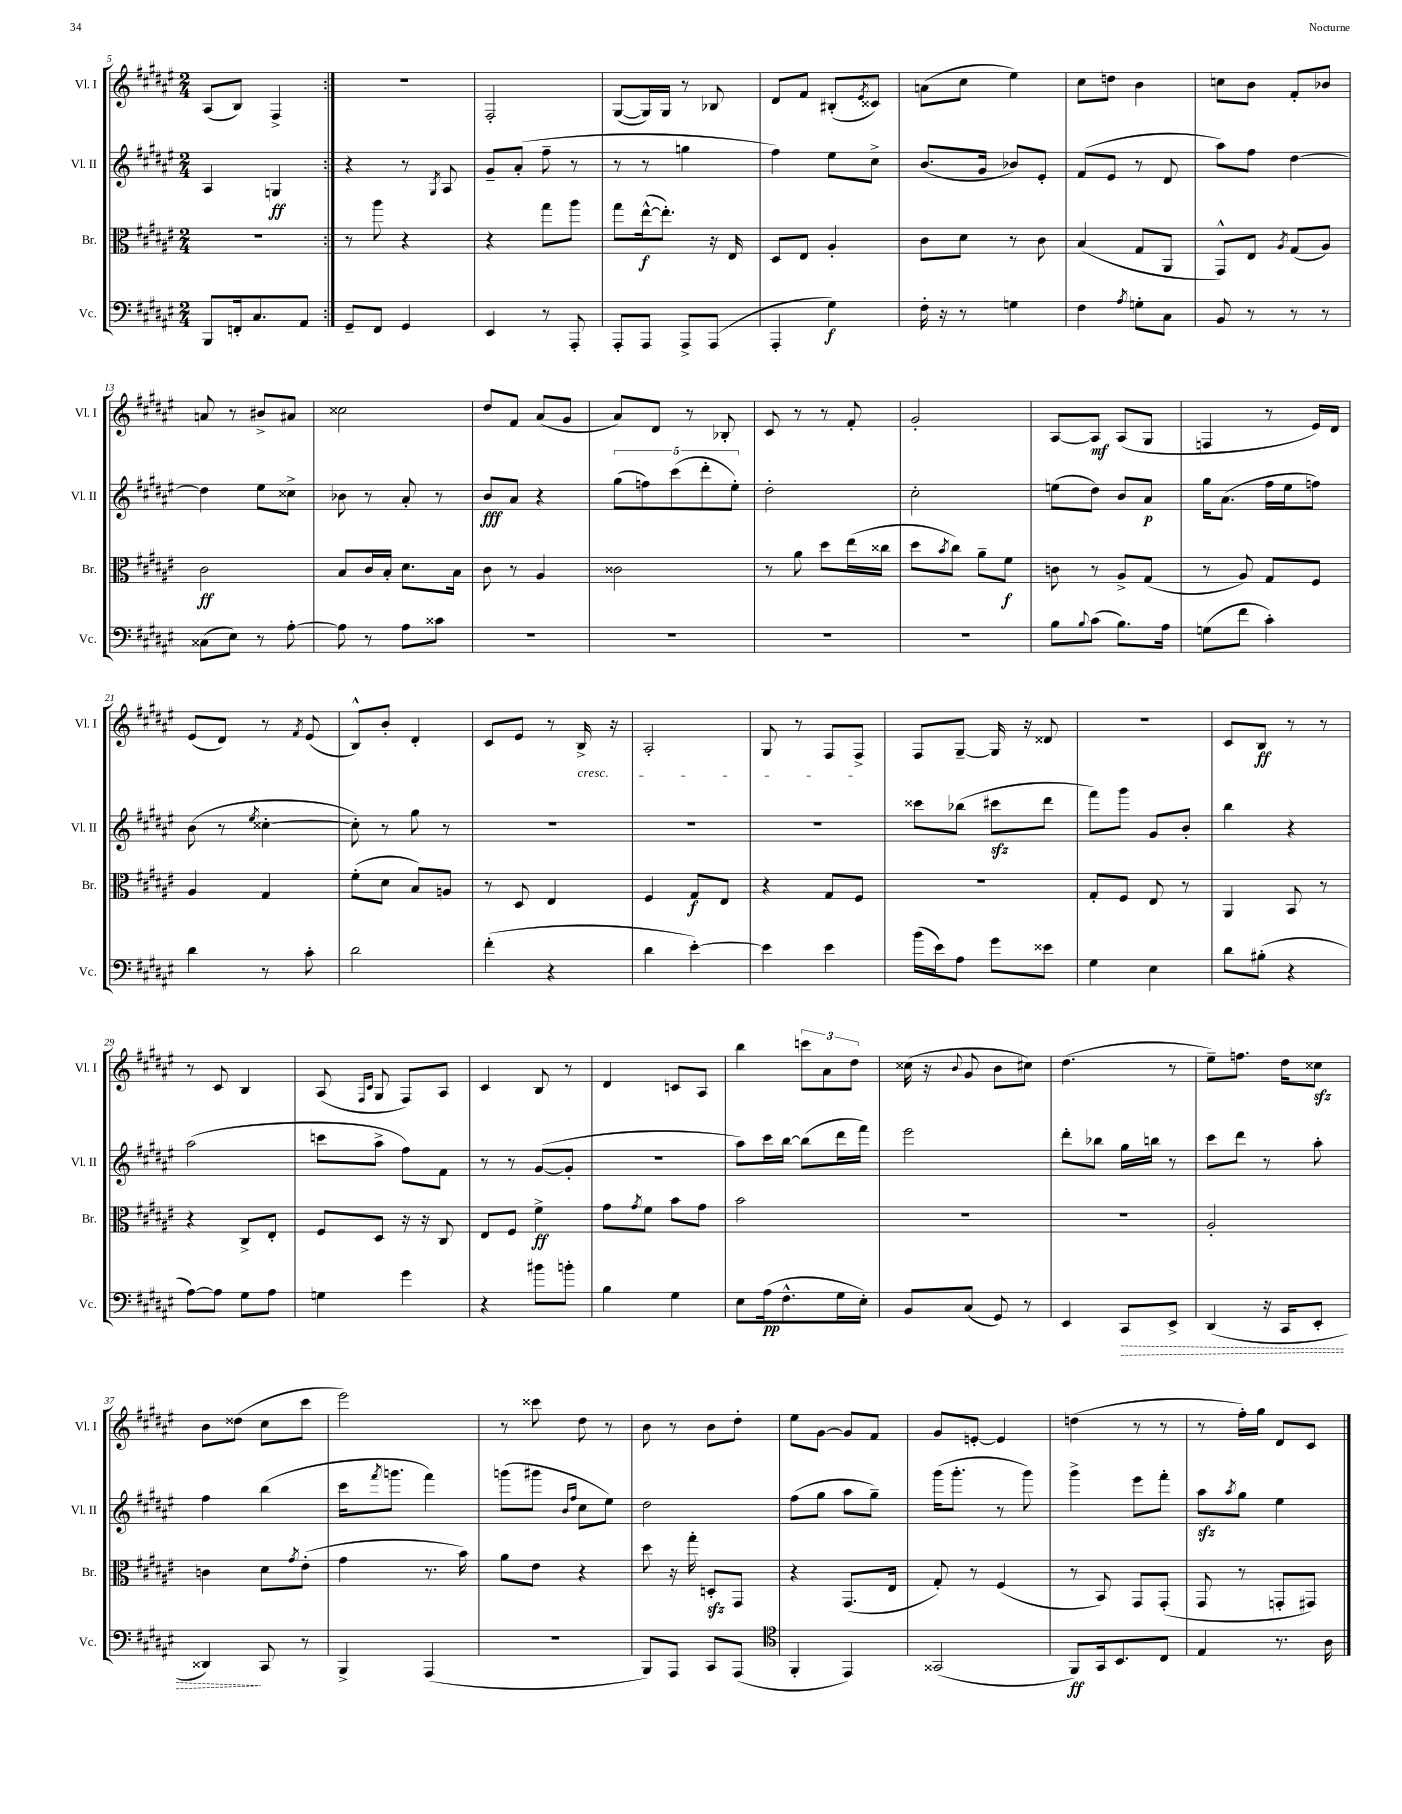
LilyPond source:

<<
\new StaffGroup <<
\new Staff = "s0" \with { instrumentName = "Vl. I" shortInstrumentName = "Vl. I" } {
    \clef treble \key fis \major \numericTimeSignature \time 2/4
    \repeat volta 2 { ais8( b8) fis4-> | }
    r2 |
    fis2-. |
    gis8~( gis16) gis16 r8 bes8 |
    dis'8 fis'8 bis8-.( \acciaccatura { eis'8 } cisis'8) |
    a'8( cis''8 eis''4) |
    cis''8 d''8 b'4 |
    c''8 b'8 fis'8-. bes'8 |
    a'8 r8 bis'8-> ais'8 |
    cisis''2 |
    dis''8 fis'8 ais'8( gis'8 |
    ais'8) dis'8 r8 bes8-. |
    cis'8 r8 r8 fis'8-. |
    gis'2-. |
    ais8~ ais8\mf ais8( gis8 |
    f4 r8 eis'16) dis'16 |
    eis'8( dis'8) r8 \acciaccatura { fis'8 } eis'8( |
    b8-^) b'8-. dis'4-. |
    cis'8 eis'8 r8 b16->\cresc r16 |
    ais2-. |
    gis8 r8 fis8 fis8->\! |
    fis8 gis8~-- gis16 r16 disis'8 |
    r2 |
    cis'8 b8\ff r8 r8 |
    r8 cis'8 b4 |
    ais8( \grace { fis16 cis'16 } gis8 fis8) ais8 |
    cis'4 b8 r8 |
    dis'4 c'8 ais8 |
    b''4 \tuplet 3/2 { c'''8 ais'8 dis''8 } |
    cisis''16( r16 \appoggiatura { b'8 } gis'8 b'8 cis''8) |
    dis''4.( r8 |
    eis''8--) f''8. dis''16 cisis''8\sfz |
    b'8 disis''8( cis''8 cis'''8 |
    eis'''2) |
    r8 cisis'''8 dis''8 r8 |
    b'8 r8 b'8 dis''8-. |
    eis''8 gis'8~ gis'8 fis'8 |
    gis'8 e'8~-. e'4 |
    d''4( r8 r8 |
    r8 fis''16-.) gis''16 dis'8 cis'8 \bar "|." |
}
\new Staff = "s1" \with { instrumentName = "Vl. II" shortInstrumentName = "Vl. II" } {
    \clef treble \key fis \major \numericTimeSignature \time 2/4
    \repeat volta 2 { ais4 g4\ff | }
    r4 r8 \acciaccatura { gis8 } ais8 |
    gis'8-- ais'8-.( fis''8-- r8 |
    r8 r8 g''4 |
    fis''4) eis''8 cis''8-> |
    b'8.( gis'16 bes'8) eis'8-. |
    fis'8( eis'8 r8 dis'8 |
    ais''8) fis''8 dis''4~ |
    dis''4 eis''8 cisis''8-> |
    bes'8 r8 ais'8-. r8 |
    b'8\fff ais'8 r4 |
    \tuplet 5/4 { gis''8( f''8) cis'''8( dis'''8-. eis''8-.) } |
    dis''2-. |
    cis''2-. |
    e''8( dis''8) b'8 ais'8\p |
    gis''16 ais'8.( fis''16 eis''16 f''8) |
    b'8( r8 \acciaccatura { eis''8 } cisis''4~-. |
    cisis''8-.) r8 gis''8 r8 |
    R2 |
    R2 |
    R2 |
    cisis'''8 bes''8( cis'''8\sfz dis'''8 |
    fis'''8) gis'''8 gis'8 b'8-. |
    b''4 r4 |
    ais''2( |
    c'''8 ais''8-> fis''8) fis'8 |
    r8 r8 gis'8~( gis'8-. |
    R2 |
    ais''8) cis'''16 b''16~ b''8( dis'''16 fis'''16) |
    eis'''2 |
    dis'''8-. bes''8 gis''16 b''16 r8 |
    cis'''8 dis'''8 r8 ais''8-. |
    fis''4 b''4( |
    cis'''16 \acciaccatura { fis'''8 } g'''8. fis'''4) |
    g'''8( gis'''8 \grace { b'16 fis''16 } cis''8 eis''8) |
    dis''2 |
    fis''8( gis''8 ais''8 gis''8--) |
    gis'''16( gis'''8.-. r8 gis'''8) |
    gis'''4-> eis'''8 fis'''8-. |
    ais''8\sfz \acciaccatura { ais''8 } gis''8 eis''4 \bar "|." |
}
\new Staff = "s2" \with { instrumentName = "Br." shortInstrumentName = "Br." } {
    \clef alto \key fis \major \numericTimeSignature \time 2/4
    \repeat volta 2 { R2 | }
    r8 ais''8 r4 |
    r4 gis''8 ais''8 |
    gis''8 eis''16~-^\f( eis''8.-.) r16 eis16 |
    dis8 eis8 ais4-. |
    cis'8 dis'8 r8 cis'8 |
    b4( gis8 ais,8 |
    gis,8-^) eis8 \acciaccatura { ais8 } gis8( ais8) |
    cis'2\ff |
    b8 cis'16 b16-. dis'8. b16 |
    cis'8 r8 ais4 |
    cisis'2 |
    r8 ais'8 dis''8 eis''16( cisis''16 |
    dis''8 \acciaccatura { b'8 } cis''8) ais'8-- fis'8\f |
    c'8 r8 ais8-> gis8( |
    r8 ais8) gis8 fis8 |
    ais4 gis4 |
    fis'8-.( dis'8 b8) a8 |
    r8 dis8 eis4 |
    fis4 gis8\f eis8 |
    r4 gis8 fis8 |
    r2 |
    gis8-. fis8 eis8 r8 |
    ais,4 b,8 r8 |
    r4 cis8-> eis8-. |
    fis8 dis8 r16 r16 cis8 |
    eis8 fis8 fis'4->\ff |
    gis'8 \acciaccatura { gis'8 } fis'8 b'8 gis'8 |
    b'2 |
    R2 |
    r2 |
    ais2-. |
    c'4 dis'8 \acciaccatura { gis'8 } eis'8-.( |
    gis'4 r8. b'16) |
    ais'8 eis'8 r4 |
    dis''8 r16 gis''16-. d8-.\sfz gis,8 |
    r4 gis,8.( eis16 |
    gis8-.) r8 fis4( |
    r8 b,8) gis,8 gis,8-.( |
    gis,8 r8 g,8-. gis,8) \bar "|." |
}
\new Staff = "s3" \with { instrumentName = "Vc." shortInstrumentName = "Vc." } {
    \clef bass \key fis \major \numericTimeSignature \time 2/4
    \repeat volta 2 { b,,8 f,16-. cis8. ais,8 | }
    gis,8-- fis,8 gis,4 |
    eis,4 r8 ais,,8-. |
    ais,,8-. ais,,8 ais,,8-> ais,,8( |
    ais,,4-. gis4\f) |
    fis16-. r16 r8 g4 |
    fis4 \acciaccatura { ais8 } g8-. cis8 |
    b,8 r8 r8 r8 |
    cisis8( eis8) r8 ais8~-. |
    ais8 r8 ais8 cisis'8 |
    R2 |
    R2 |
    R2 |
    R2 |
    b8 \appoggiatura { b8 } cis'8( b8.) ais16 |
    g8( fis'8 cis'4-.) |
    dis'4 r8 cis'8-. |
    dis'2 |
    fis'4-.( r4 |
    dis'4 eis'4~-.) |
    eis'4 eis'4 |
    b'16( eis'16) ais8 gis'8 eisis'8 |
    gis4 eis4 |
    dis'8 bis8-.( r4 |
    ais8~) ais8 gis8 ais8 |
    g4 gis'4 |
    r4 bis'8 b'8-. |
    b4 gis4 |
    eis8 ais16\pp( fis8.-^ gis16 eis16-.) |
    b,8 cis8( gis,8) r8 |
    eis,4 \once \override Hairpin.style = #'dashed-line cis,8\> eis,8-> |
    dis,4( r16 cis,16 eis,8-. |
    disis,4\!) cis,8 r8 |
    b,,4-> ais,,4( |
    r2 |
    b,,8) ais,,8 cis,8 ais,,8( |
    \clef tenor fis,4-. eis,4) |
    gisis,2( |
    fis,8\ff) gis,16 b,8. cis8 |
    eis4 r8. ais16 \bar "|." |
}
>>
>>
\layout { \context { \Score currentBarNumber = #5 } }
